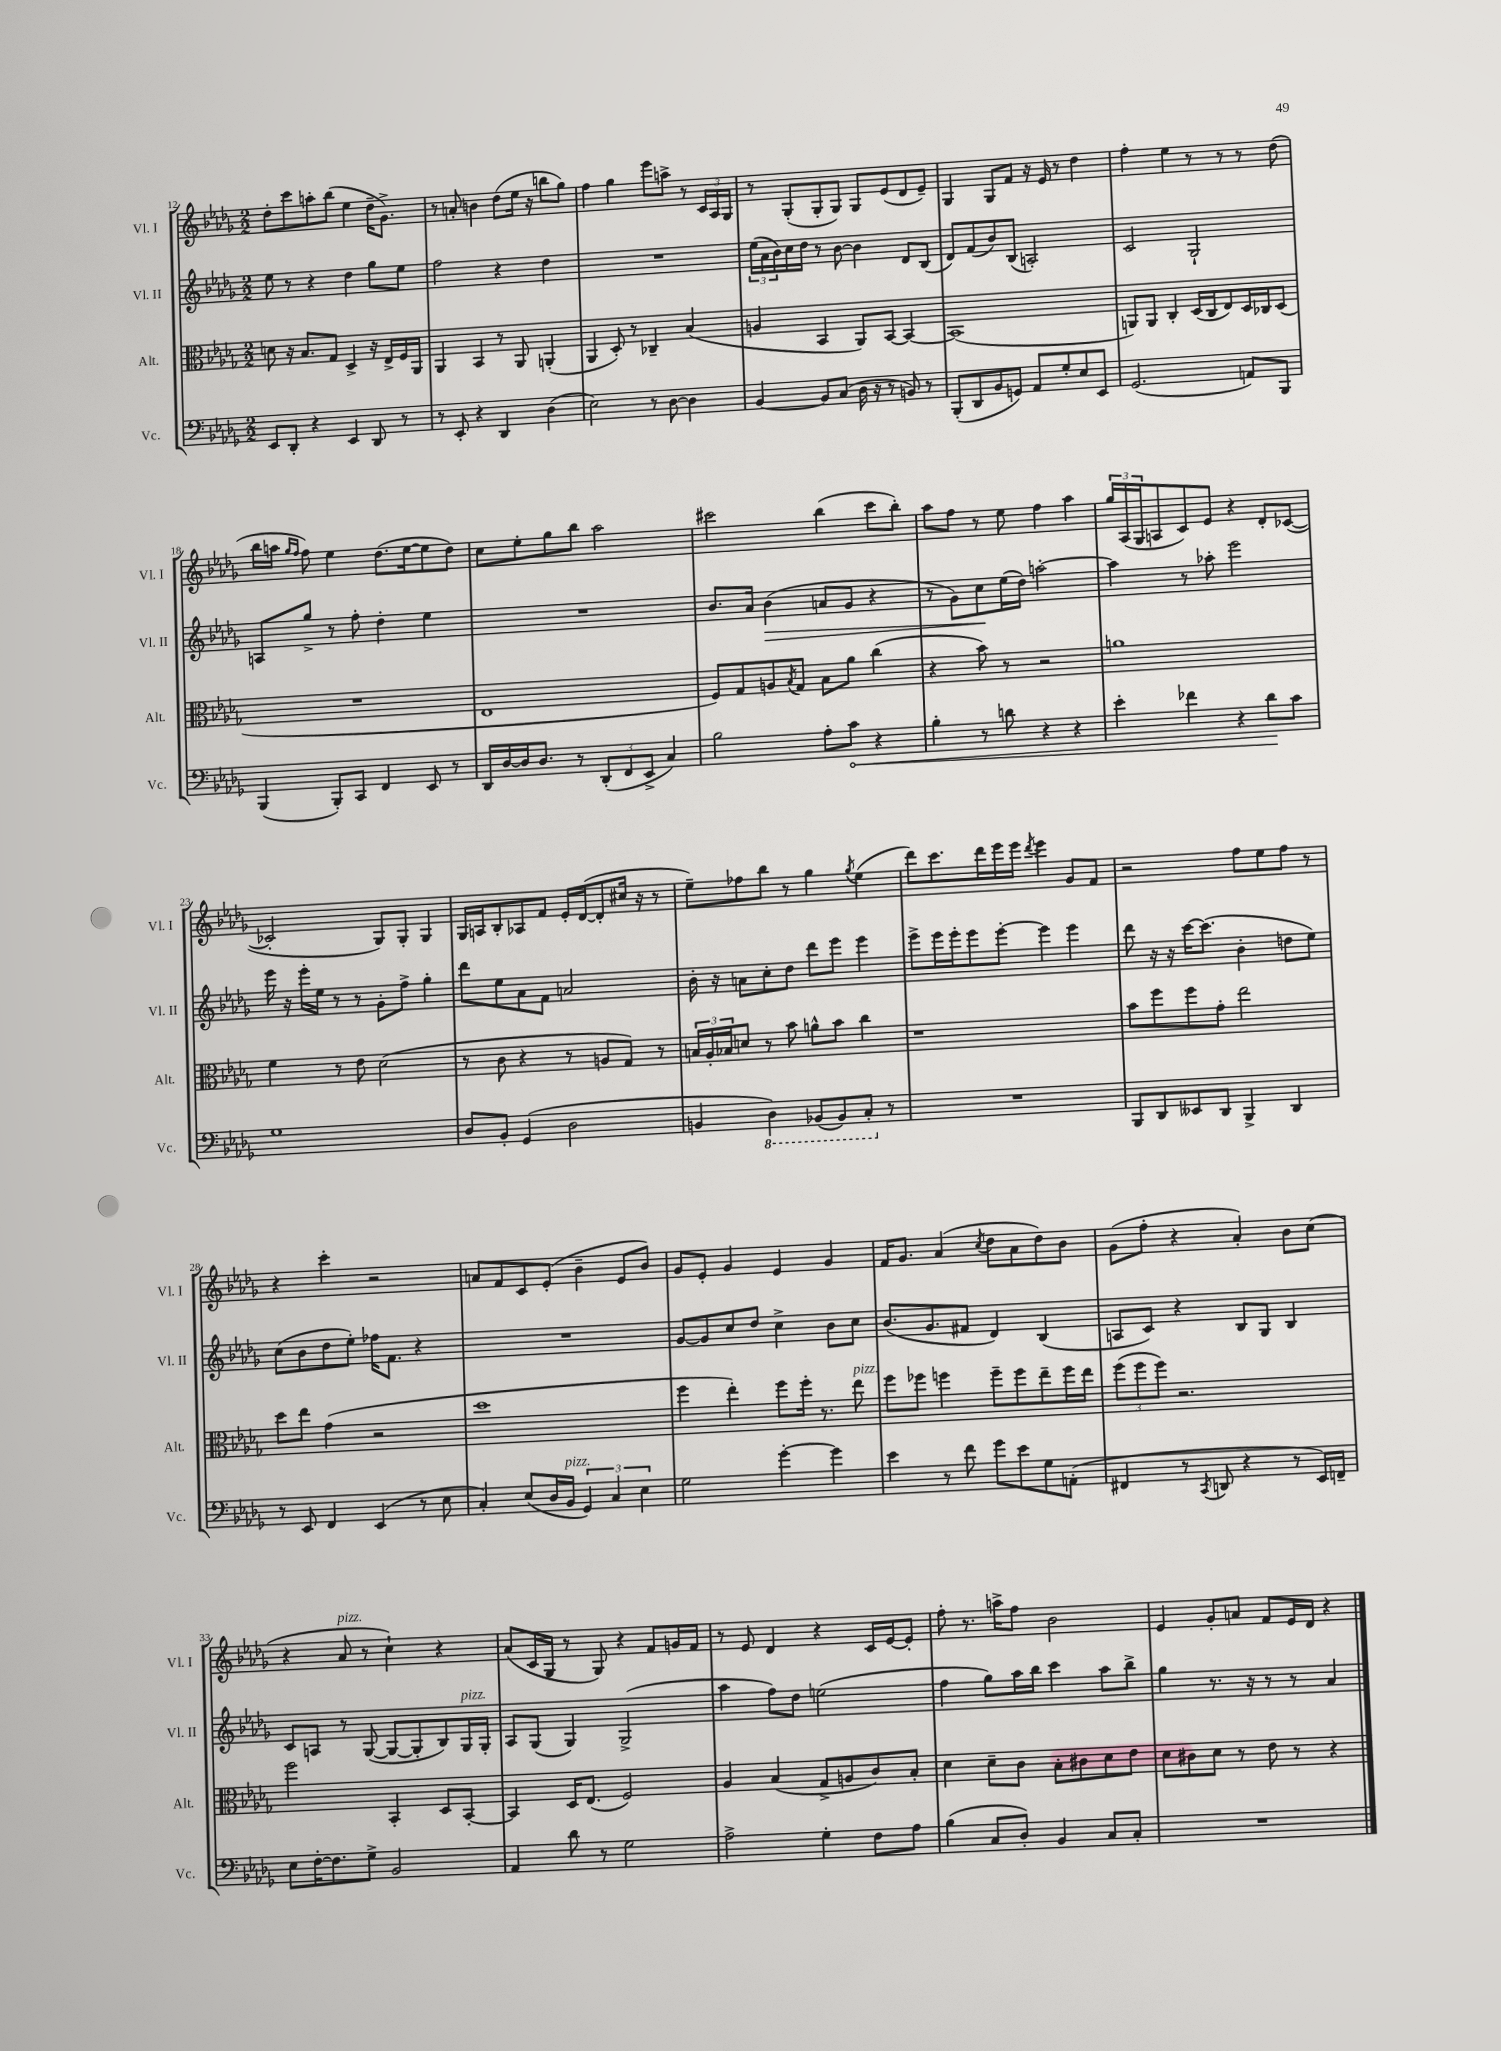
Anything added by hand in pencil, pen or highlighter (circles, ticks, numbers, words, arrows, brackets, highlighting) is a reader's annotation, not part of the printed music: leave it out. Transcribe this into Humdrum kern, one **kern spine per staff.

**kern	**dynam	**kern	**kern	**dynam	**kern
*part4	*part4	*part3	*part2	*part2	*part1
*staff4	*staff4	*staff3	*staff2	*staff2	*staff1
*I"Vc.	*	*I"Alt.	*I"Vl. II	*	*I"Vl. I
*I'Vc.	*	*I'Alt.	*I'Vl. II	*	*I'Vl. I
*clefF4	*	*clefC3	*clefG2	*	*clefG2
*k[b-e-a-d-g-]	*	*k[b-e-a-d-g-]	*k[b-e-a-d-g-]	*	*k[b-e-a-d-g-]
*M2/2	*	*M2/2	*M2/2	*	*M2/2
=12	=12	=12	=12	=12	=12
8EE-/L	.	8dn\	8ee-\	.	8dd-'\L
8DD-'/J	.	16r	8r	.	8ccc\
.	.	8.B-/L	.	.	.
4r	.	.	4r	.	8aan'\
.	.	8G-/J	.	.	(8bb-\J
4EE-/	.	4D-^/	4dd-\	.	4ee-\
8DD-/	.	16r	8gg-\L	.	16dd-~\KL
.	.	16E-^/LL	.	.	8.g-^\J)
8r	.	16F/	8ee-\J	.	.
.	.	16AA-/JJ	.	.	.
=13	=13	=13	=13	=13	=13
8r	.	4AA-/	2ff\	.	8r
8EE-'/	.	.	.	.	8an'/
4r	.	4BB-/	.	.	4bn\
4DD-/	.	8r	4r	.	(8dd-\L
.	.	8AA-/	.	.	16ee-\Jk
.	.	.	.	.	16r
(4D-\	.	(4AAn'/	4dd-\	.	8bbn\L
.	.	.	.	.	8gg-\J)
=14	=14	=14	=14	=14	=14
2E-\)	.	4AA-/	1r	.	4ff\
.	.	8D-'/)	.	.	4gg-\
.	.	8r	.	.	.
8r	.	4C-X~/	.	.	8eee-\L
[8D-\	.	.	.	.	8aan^\J
4D-\]	.	(4B-/	.	.	8r
.	.	.	.	.	24c/LL
.	.	.	.	.	24A-/
.	.	.	.	.	24G-/JJ
=15	=15	=15	=15	=15	=15
[4BB-/	.	4An/	(24ee-\LL	.	8r
.	.	.	24a-\	.	.
.	.	.	24b-\)	.	.
.	.	.	16cc\	.	(8G-'/L
.	.	.	16dd-\JJ	.	.
8BB-/L]	.	4BB-/	8r	.	8G-'/
(8C/J	.	.	[8b-\	.	8G-/J)
16D-\	.	8AA-/L)	4b-\]	.	8G-/L
16r	.	.	.	.	.
8r	.	[8BB-/J	.	.	(8e-/
8BBn/)	.	4BB-/_	8d-/L	.	8d-/
8r	.	.	(8B-/J	.	8e-~/J)
=16	=16	=16	=16	=16	=16
(8BBB-'/L	.	(1BB-]	8d-/L)	.	4G-/
8DD-/	.	.	(8f/	.	.
8BB-/	.	.	8b-/)	.	8G-/L
8GGn/J)	.	.	(8B-/J	.	8f/J
8AA-/L	.	.	2An'/)	.	16r
.	.	.	.	.	16e-/
8G-'/	.	.	.	.	8r
8E-/	.	.	.	.	4dd-\
8EE-/J	.	.	.	.	.
=17	=17	=17	=17	=17	=17
(2.GG-/	.	8AAn/L)	2c/	.	4ff'\
.	.	8AA/J	.	.	.
.	.	4C'/	.	.	4ee-\
.	.	(16D-/LL	2G-`/	.	8r
.	.	16C/J	.	.	.
.	.	8E-/)	.	.	8r
8AAn/L)	.	16D-/L	.	.	8r
.	.	16C-X/J	.	.	.
8BBB-/J	.	(8D-/J	.	.	(8dd-\
!!LO:LB:g=z
=18	=18	=18	=18	=18	=18
(4BBB-/	.	1r	8An/L	.	16bb-\LL
.	.	.	.	.	16aan\JJ
.	.	.	.	.	16qqgg-/LL
.	.	.	.	.	16qqff/JJ
.	.	.	8gg-^/J	.	8ff\)
8BBB-'/L)	.	.	8r	.	4ee-\
8CC/J	.	.	8ff'\	.	.
4FF/	.	.	4dd-'\	.	(8.dd-\L
.	.	.	.	.	[16ee-\k
8EE-/	.	.	4ee-\	.	8ee-\]
8r	.	.	.	.	8dd-\J)
=19	=19	=19	=19	=19	=19
16DD-/LL	.	1E-	1r	.	8cc\L
[16D-/	.	.	.	.	.
16D-/J]	.	.	.	.	8ee-'\
8.D-/J	.	.	.	.	.
.	.	.	.	.	8gg-\
8r	.	.	.	.	8bb-\J
(12DD-'/L	.	.	.	.	2aa-\
12FF/	.	.	.	.	.
12EE-^/J	.	.	.	.	.
4C/)	.	.	.	.	.
=20	=20	=20	=20	=20	=20
2B-\	.	8F/L)	8.b-/L	.	2ccc#X\
.	.	8G-/	.	.	.
.	.	.	16a-/Jk	.	.
!	!	!	!	!LO:HP:b	!
.	.	8An/	(4b-\	>	.
.	.	8qB-/	.	.	.
.	.	8G-/J	.	.	.
8A-'\L	.	8B-\L	8an/L	.	(4bb-\
!	!LO:HP:b	!	!	!	!
8c\J	<	8a-\J	8g-/J	.	.
4r	.	(4cc\	4r	.	8ccc#\L
.	.	.	.	.	8bb-'\J)
=21	=21	=21	=21	=21	=21
4B-'\	.	4r	8r	.	8aa-\L
.	.	.	8g-\L)	.	8ff\J
8r	.	8b-\)	8cc\	.	8r
8dn\	.	8r	(16ee-\L	]	8ee-\
.	.	.	16dd-\JJ)	.	.
4r	.	2r	[2aan'\	.	4ff\
4r	.	.	.	.	4aa-\
=22	=22	=22	=22	=22	=22
4e-'\	.	1an	4aa\]	.	24gg-/LL
.	.	.	.	.	(24A-/
.	.	.	.	.	24G-/J
.	.	.	.	.	8An/
4f-X\	.	.	8r	.	8c/)
.	.	.	8aa-X'\	.	8e-/J
4r	.	.	2eee-\	.	4r
8d-\L	.	.	.	.	8d-'/L
8c\J	[	.	.	.	([8c-X/J
!!LO:LB:g=z
=23	=23	=23	=23	=23	=23
1G-	.	4f\	16eee-\	.	2c-X'/]
.	.	.	16r	.	.
.	.	.	16eee-'\LL	.	.
.	.	.	16ee-\JJ	.	.
.	.	8r	8r	.	.
.	.	8e-\	8r	.	.
.	.	(2d-\	8g-'\L	.	8G-/L)
.	.	.	8ff^\J	.	8G-'/J
.	.	.	4gg-'\	.	4G-/
=24	=24	=24	=24	=24	=24
8D-/L	.	8r	8ddd-\L	.	16G-/LL
.	.	.	.	.	16An/J
8BB-'/J	.	8c\	8ee-\	.	8B-'/
(4GG-/	.	4r	8a-\	.	8A-X/
.	.	.	8f\J	.	8f/J
2D-\	.	8r	2an/	.	16e-'/LL
.	.	.	.	.	([16d-/J
.	.	8An/L	.	.	8d-'/]
.	.	8G-/J)	.	.	16cc#X/Jk
.	.	.	.	.	16r
.	.	8r	.	.	8r
=25	=25	=25	=25	=25	=25
4BBn/	.	24Bn/LL	16b-'\	.	8ee-~\L)
.	.	24A-'/	.	.	.
.	.	.	16r	.	.
.	.	24B-X/J	.	.	.
.	.	8dn/J	8an\L	.	8ff-X\
*8ba	*	*	*	*	*
4DD-\)	.	8r	8cc'\	.	8bb-\J
.	.	8b-\	8dd-\J	.	8r
(8BBB-X/L	.	8an^^\L	8ddd-\L	.	4gg-\
8BBB-/)	.	8b-\J	8eee-\J	.	.
.	.	.	.	.	8qgg-/
8CC'/J	.	4cc\	4eee-\	.	(4ee-\
*X8ba	*	*	*	*	*
8r	.	.	.	.	.
=26	=26	=26	=26	=26	=26
1r	.	1r	8eee-^\L	.	8ddd-\L)
.	.	.	16eee-\L	.	8.ccc\
.	.	.	16eee-'\J	.	.
.	.	.	8eee-\	.	.
.	.	.	.	.	16ddd-\L
.	.	.	[8eee-'\J	.	16eee-\
.	.	.	.	.	16eee-\JJ
.	.	.	.	.	8qddd-/
.	.	.	4eee-\]	.	4eee-\
.	.	.	4eee-\	.	8g-/L
.	.	.	.	.	8f/J
=27	=27	=27	=27	=27	=27
8BBB-/L	.	8b-\L	8ddd-\	.	2r
8DD-/	.	8ff\	16r	.	.
.	.	.	16r	.	.
8EE--X/	.	8ff\	[16ccc\KL	.	.
.	.	.	(8.ccc\J]	.	.
8DD-/J	.	8g-'\J	.	.	.
4BBB-^/	.	2ee-\	4b-'\	.	8ff\L
.	.	.	.	.	8ee-\
4DD-/	.	.	8ddn\L	.	8ff\J
.	.	.	8ee-\J)	.	8r
!!LO:LB:g=z
=28	=28	=28	=28	=28	=28
8r	.	8dd-\L	(8cc\L	.	4r
8EE-/	.	8ee-\J	8b-\	.	.
4FF/	.	(4g-\	8dd-\	.	4ccc'\
.	.	.	8ee-'\J)	.	.
(4EE-/	.	2r	16ff-X\KL	.	2r
.	.	.	8.f\J	.	.
8r	.	.	4r	.	.
8E-\	.	.	.	.	.
=29	=29	=29	=29	=29	=29
4C'/)	.	1dd-	1r	.	8an/L
.	.	.	.	.	8f/
(8E-/L	.	.	.	.	8c/
16D-/L	.	.	.	.	(8e-'/J
!LO:TX:a:i:t=pizz.	!	!	!	!	!
16BB-/JJ	.	.	.	.	.
6GG-/)	.	.	.	.	4b-~\
6C/	.	.	.	.	.
.	.	.	.	.	8e-/L
6E-\	.	.	.	.	.
.	.	.	.	.	8b-/J)
=30	=30	=30	=30	=30	=30
2G-\	.	4ff\	[8g-/L	.	8g-/L
.	.	.	8g-/]	.	8e-'/J
.	.	4ee-'\)	8cc/	.	4g-/
.	.	.	8dd-/J	.	.
[4g-'\	.	8ff\L	4cc^\	.	4e-/
.	.	16ff'\Jk	.	.	.
.	.	8.r	.	.	.
4g-\]	.	.	8b-\L	.	4g-/
!	!	!LO:TX:a:i:t=pizz.	!	!	!
.	.	8ee-\	8cc\J	.	.
=31	=31	=31	=31	=31	=31
4e-\	.	8ff\L	(8.b-/L	.	16f/KL
.	.	.	.	.	8.g-/J
.	.	8ff-X\J	.	.	.
.	.	.	8.g-/	.	.
8r	.	4ffn\	.	.	(4a-/
8f\	.	.	8f#X/J	.	.
.	.	.	.	.	8qcc/
8g-\L	.	8ff~\L	4d-/)	.	8dd-\L
8e-\	.	8ff\	.	.	8a-\
8G-\	.	8ee-~\	(4B-/	.	8dd-\)
(8AAn'\J	.	16ff\L	.	.	8b-\J
.	.	16ee-\JJ	.	.	.
=32	=32	=32	=32	=32	=32
4FF#X/	.	(12ff\L	8An/L	.	(8g-\L
.	.	12ff\	.	.	.
.	.	.	8c/J)	.	8ff'\J
.	.	12ff\J)	.	.	.
8r	.	2.r	4r	.	4r
8qCC/	.	.	.	.	.
8DDn/	.	.	.	.	.
4r	.	.	8B-/L	.	4a-'/)
.	.	.	8G-/J	.	.
8r	.	.	4B-/	.	8b-\L
16EE-/LL)	.	.	.	.	(8cc\J
16FFn~/JJ	.	.	.	.	.
!!LO:LB:g=z
=33	=33	=33	=33	=33	=33
8E-\L	.	2ff\	8c/L	.	4r
[16F'\K	.	.	8An/J	.	.
8.F\]	.	.	.	.	.
!	!	!	!	!	!LO:TX:a:i:t=pizz.
.	.	.	8r	.	8a-/
8G-^\J	.	.	([8G-/	.	8r
2BB-/	.	4BB-'/	8G-/L_	.	4cc`\)
.	.	.	8G-'/]	.	.
.	.	8D-/L	8B-/)	.	4r
!	!	!	!LO:TX:a:i:t=pizz.	!	!
.	.	[8BB-'/J	16G-/L	.	.
.	.	.	16G-'/JJ	.	.
=34	=34	=34	=34	=34	=34
4AA-/	.	4BB-/]	8A-/L	.	(8a-/L
.	.	.	(8G-/J	.	16c/L
.	.	.	.	.	16G-/JJ
8d-\	.	16D-/KL	4G-/)	.	8r
.	.	(8.E-/J	.	.	.
8r	.	.	.	.	8G-/)
2G-\	.	2F/)	(2G-^/	.	4r
.	.	.	.	.	8f/L
.	.	.	.	.	16gn/L
.	.	.	.	.	16f/JJ
=35	=35	=35	=35	=35	=35
2A-^\	.	4A-/	4aa-\	.	8r
.	.	.	.	.	8e-/
.	.	(4B-/	8ff\L)	.	4d-/
.	.	.	8dd-\J	.	.
4G-'\	.	8G-^/L	(2een\	.	4r
.	.	8An/	.	.	.
8F\L	.	8c/)	.	.	16c/LL
.	.	.	.	.	[16e-/J
8A-\J	.	8B-'/J	.	.	8e-'/J]
=36	=36	=36	=36	=36	=36
(4B-\	.	4d-\	4ff\	.	8ff'\
.	.	.	.	.	8.r
8C/L	.	8d-~\L	8gg-\L)	.	.
.	.	.	.	.	16aan^\KL
8D-'/J)	.	8c\J	16aa-\L	.	8ff\J
.	.	.	16bb-\JJ	.	.
4BB-/	.	8B-'\L	4ccc\	.	2b-\
.	.	8c#X\	.	.	.
8C/L	.	8d-\	8aa-\L	.	.
8C'/J	.	8e-\J	8bb-^\J	.	.
=37	=37	=37	=37	=37	=37
1r	.	8d-\L	4gg-\	.	4e-/
.	.	8c#X\	.	.	.
.	.	8d-\J	8.r	.	8g-'/L
.	.	8r	.	.	8an/J
.	.	.	16r	.	.
.	.	8e-\	8r	.	8f/L
.	.	8r	8r	.	16e-/L
.	.	.	.	.	16d-/JJ
.	.	4r	4a-/	.	4r
==	==	==	==	==	==
*-	*-	*-	*-	*-	*-
